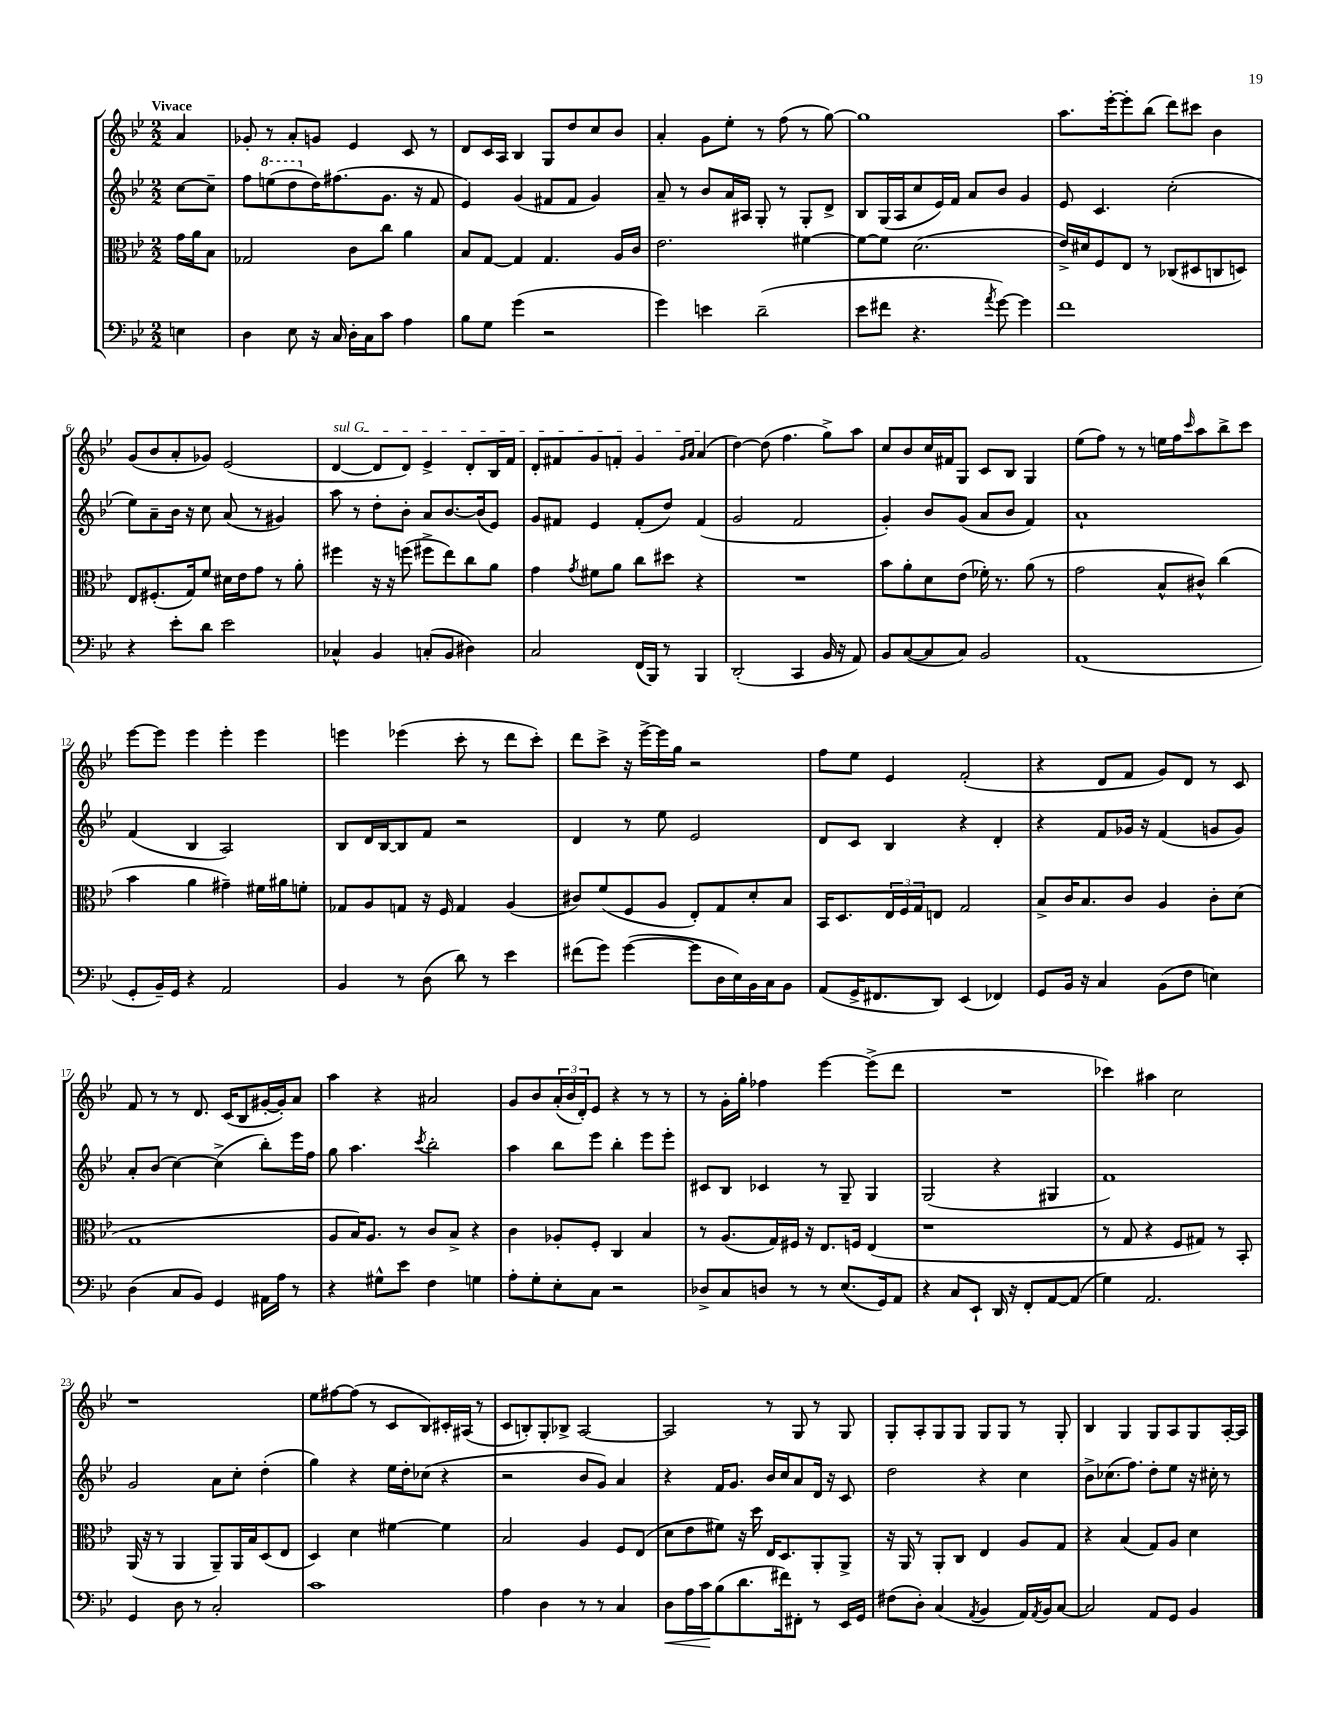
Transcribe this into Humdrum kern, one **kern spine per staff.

**kern	**dynam	**kern	**kern	**kern
*part4	*part4	*part3	*part2	*part1
*staff4	*staff4	*staff3	*staff2	*staff1
*clefF4	*	*clefC3	*clefG2	*clefG2
*k[b-e-]	*	*k[b-e-]	*k[b-e-]	*k[b-e-]
*M2/2	*	*M2/2	*M2/2	*M2/2
=	=	=	=	=
!	!	!	!	!LO:TX:a:B:t=Vivace
4En\	.	16g\LL	[8cc\L	4a/
.	.	16a\J	.	.
.	.	8B-\J	8cc~\J]	.
=1	=1	=1	=1	=1
4D\	.	2G-X/	8ff\L	8g-X'/
*	*	*	*8va	*
.	.	.	(8eeen\	8r
8E-\	.	.	8ddd\	8a'/L
*	*	*	*X8va	*
16r	.	.	16dd\K)	8gn/J
16C/	.	.	(8.ff#X\	.
16D'\LL	.	8c\L	.	4e-/
16C\J	.	.	.	.
8c\J	.	8cc\J	8.g\J	.
4A\	.	4a\	.	8c/
.	.	.	16r	.
.	.	.	8f/	8r
=2	=2	=2	=2	=2
8B-\L	.	8B-/L	4e-/)	8d/L
8G\J	.	[8G/J	.	16c/L
.	.	.	.	16A/JJ
(4g\	.	4G/]	(4g/	4B-/
2r	.	4.G/	8f#X/L	8G/L
.	.	.	8f#/J	8dd/
.	.	.	4g/)	8cc/
.	.	16A/LL	.	8b-/J
.	.	16c/JJ	.	.
=3	=3	=3	=3	=3
4g\)	.	2.e-\	8a~/	4a'/
.	.	.	8r	.
4en\	.	.	8b-/L	8g\L
.	.	.	16a/L	8ee-'\J
.	.	.	16A#X/JJ	.
(2d~\	.	.	8G'/	8r
.	.	.	8r	(8ff\
.	.	[4f#X\	8G'/L	8r
.	.	.	8d^/J	[8gg\)
=4	=4	=4	=4	=4
8e-\L	.	8f#\L_	8B-/L	1gg]
8f#X\J	.	8f#\J]	(16G/L	.
.	.	.	16A/J	.
4.r	.	(2.d\	8cc/	.
.	.	.	16e-/L)	.
.	.	.	16f/JJ	.
.	.	.	8a/L	.
8qa/	.	.	.	.
[8g\)	.	.	8b-/J	.
4g\]	.	.	4g/	.
=5	=5	=5	=5	=5
1f	.	16e-^/LL)	8e-/	8.aa\L
.	.	16d#X/J	.	.
.	.	8F/	4.c/	.
.	.	.	.	[16eee-'\k
.	.	8E-/J	.	8eee-'\]
.	.	8r	.	(8bb-\J
.	.	(8C-X/L	(2cc'\	8ddd\L)
.	.	8D#X/	.	8ccc#X\J
.	.	8Cn/	.	4b-\
.	.	8Dn/J)	.	.
!!LO:LB:g=z
=6	=6	=6	=6	=6
4r	.	8E-/L	8ee-\L)	(8g/L
.	.	(8.F#X'/	8a~\	8b-/
8e-'\L	.	.	16b-\Jk	8a'/
.	.	16G/k)	16r	.
8d\J	.	8f/J	8cc\	8g-X/J)
2e-\	.	16d#X\LL	(8a/	(2e-/
.	.	16e-\J	.	.
.	.	8g\J	8r	.
.	.	8r	4g#X/)	.
.	.	8a'\	.	.
=7	=7	=7	=7	=7
!	!	!	!	!LO:TX:a:i:t=sul G
4C-X^^/	.	4ff#X\	8aa\	[4d/
.	.	.	8r	.
4BB-/	.	16r	8dd'\L	8d/L]
.	.	16r	.	.
.	.	(8ffn\	8b-'\J	8d/J)
(8Cn'/L	.	8ff#X^\L	8a/L	4e-^/
8BB-/J	.	8ee-\)	[8.b-/	.
4D#X\)	.	8cc\	.	8d'/L
.	.	.	(16b-/k]	.
.	.	8a\J	8e-/J)	16B-/L
.	.	.	.	16f/JJ
=8	=8	=8	=8	=8
2C/	.	4g\	8g/L	8d'/L
.	.	.	8f#X/J	8f#X/
.	.	8qg/	.	.
.	.	8f#X\L	4e-/	8g/
.	.	8a\J	.	8fn'/J
(16FF/LL	.	8cc\L	(8f#'/L	4g/
16BBB-/JJ)	.	.	.	.
8r	.	8dd#X\J	8dd/J)	.
.	.	.	.	16qqg/LL
.	.	.	.	16qqa/JJ
4BBB-/	.	4r	(4f#/	(4a/
=9	=9	=9	=9	=9
(2DD'/	.	1r	2g/	[4dd\)
.	.	.	.	(8dd\]
.	.	.	.	4.ff\
4CC/	.	.	2f/	.
16BB-/	.	.	.	8gg^\L)
16r	.	.	.	.
8AA/)	.	.	.	8aa\J
=10	=10	=10	=10	=10
8BB-/L	.	8b-\L	4g'/)	8cc/L
([8C/	.	8a'\	.	8b-/
8C/]	.	8d\	8b-/L	16cc/L
.	.	.	.	16f#X/J
8C/J)	.	(8e-\J	(8g/J	8G/J
2BB-/	.	16f-X'\)	8a/L	8c/L
.	.	8.r	.	.
.	.	.	8b-/J	8B-/J
.	.	(8a\	4f/)	4G/
.	.	8r	.	.
=11	=11	=11	=11	=11
(1AA	.	2g\	1a`	(8ee-\L
.	.	.	.	8ff\J)
.	.	.	.	8r
.	.	.	.	8r
.	.	8B-^^/L	.	16een\LL
.	.	.	.	16ff\J
.	.	.	.	16qqccc/
.	.	8c#X^^/J)	.	8aa\
.	.	(4cc\	.	8bb-^\
.	.	.	.	8ccc\J
!!LO:LB:g=z
=12	=12	=12	=12	=12
8GG'/L	.	4b-\	(4f/	[8eee-\L
16BB-~/L)	.	.	.	8eee-\J]
16GG/JJ	.	.	.	.
4r	.	4a\	4B-/	4eee-\
2AA/	.	4g#X~\)	2A/)	4eee-'\
.	.	16f#X\LL	.	4eee-\
.	.	16a#X\J	.	.
.	.	8fn'\J	.	.
=13	=13	=13	=13	=13
4BB-/	.	8G-X/L	8B-/L	4eeen\
.	.	8A/	16d/L	.
.	.	.	[16B-/J	.
8r	.	8Gn/J	8B-/]	(4eee-X\
(8D\	.	16r	8f/J	.
.	.	16F/	.	.
8d\)	.	4G/	2r	8ccc'\
8r	.	.	.	8r
4e-\	.	(4A/	.	8ddd\L
.	.	.	.	8ccc'\J)
=14	=14	=14	=14	=14
(8f#X\L	.	8c#X/L)	4d/	8ddd\L
8g\J)	.	(8f/	.	8ccc^\J
([4g\	.	8F/	8r	16r
.	.	.	.	[16eee-^\LL
.	.	8A/J	8ee-\	16eee-\]
.	.	.	.	16gg\JJ
8g\L]	.	8E-'/L)	2e-/	2r
16D\L	.	8G/	.	.
16E-\)	.	.	.	.
16BB-\	.	8d'/	.	.
16C\J	.	.	.	.
8BB-\J	.	8B-/J	.	.
=15	=15	=15	=15	=15
(8AA/L	.	16BB-/KL	8d/L	8ff\L
.	.	8.D/	.	.
16GG^/K	.	.	8c/J	8ee-\J
8.FF#X/	.	.	.	.
.	.	24E-/L	4B-/	4e-/
.	.	24F/	.	.
.	.	24G/J	.	.
8DD/J)	.	8En/J	.	.
(4EE-/	.	2G/	4r	(2f'/
4FF-X/)	.	.	4d'/	.
=16	=16	=16	=16	=16
8GG/L	.	8B-^/L	4r	4r
16BB-/Jk	.	16c/K	.	.
16r	.	8.B-/	.	.
4C/	.	.	8f/L	8d/L
.	.	8c/J	16g-X/Jk	8f/J
.	.	.	16r	.
(8BB-\L	.	4A/	(4f/	8g/L)
8F\J	.	.	.	8d/J
4En\)	.	8c'\L	8gn/L	8r
.	.	(8d\J	8g/J)	8c/
!!LO:LB:g=z
=17	=17	=17	=17	=17
(4D\	.	1G	8a'/L	8f/
.	.	.	(8b-/J	8r
8C/L	.	.	[4cc\)	8r
8BB-/J)	.	.	.	8.d/
4GG/	.	.	(4cc^\]	.
.	.	.	.	(16c/KL
.	.	.	.	8B-/
16AA#X\LL	.	.	8bb-'\L)	[16g#X'/L
16A\JJ	.	.	.	16g#'/J])
8r	.	.	16eee-\L	8a/J
.	.	.	16ff\JJ	.
=18	=18	=18	=18	=18
4r	.	8A/L	8gg\	4aa\
.	.	16B-/K)	4.aa\	.
.	.	8.A/J	.	.
8G#X^^\L	.	.	.	4r
8e-\J	.	8r	.	.
.	.	.	8qccc/	.
4F\	.	8c/L	2bb-'\	2a#X/
.	.	8B-^/J	.	.
4Gn\	.	4r	.	.
=19	=19	=19	=19	=19
8A'\L	.	4c\	4aa\	8g/L
8G'\	.	.	.	8b-/
8E-'\	.	8A-X'/L	8bb-\L	(24a'/L
.	.	.	.	24b-/
.	.	.	.	24d'/J)
8C\J	.	8F'/J	8eee-\J	8e-/J
2r	.	4C/	4bb-'\	4r
.	.	4B-/	8eee-\L	8r
.	.	.	8eee-'\J	8r
=20	=20	=20	=20	=20
8D-X^/L	.	8r	8c#X/L	8r
8C/	.	(8.A/L	8B-/J	16g'\LL
.	.	.	.	16gg'\JJ
8Dn/J	.	.	4c-X/	4ff-X\
.	.	16G/L)	.	.
8r	.	16F#X/JJ	.	.
.	.	16r	.	.
8r	.	8.E-/L	8r	[4eee-\
(8.E-/L	.	.	8G~/	.
.	.	16Fn/Jk	.	.
.	.	(4E-/	4G/	(8eee-^\L]
16GG/k)	.	.	.	.
8AA/J	.	.	.	8ddd\J
=21	=21	=21	=21	=21
4r	.	1r	(2G/	1r
8C/L	.	.	.	.
8EE-`/J	.	.	.	.
16DD/	.	.	4r	.
16r	.	.	.	.
8FF'/L	.	.	.	.
[8AA/	.	.	4G#X/	.
(8AA/J]	.	.	.	.
=22	=22	=22	=22	=22
4G\)	.	8r	1f)	4ccc-X\)
.	.	8G/	.	.
2.AA/	.	4r	.	4aa#X\
.	.	8F/L	.	2cc\
.	.	8G#X/J)	.	.
.	.	8r	.	.
.	.	8BB-'/	.	.
!!LO:LB:g=z
=23	=23	=23	=23	=23
4GG/	.	(16AA/	2g/	1r
.	.	16r	.	.
.	.	8r	.	.
8D\	.	4AA/	.	.
8r	.	.	.	.
2C'/	.	8AA~/L)	8a\L	.
.	.	16AA/L	8cc'\J	.
.	.	16B-/J	.	.
.	.	(8D/	(4dd'\	.
.	.	8E-/J	.	.
=24	=24	=24	=24	=24
1c	.	4D/)	4gg\)	8ee-\L
.	.	.	.	[8ff#X\
.	.	4d\	4r	(8ff#\J]
.	.	.	.	8r
.	.	[4f#X\	16ee-\LL	8c/L
.	.	.	16dd'\J	.
.	.	.	(8cc-X\J	8B-/)
.	.	4f#\]	4r	16c#X'/L
.	.	.	.	(16A#X/JJ
.	.	.	.	8r
=25	=25	=25	=25	=25
4A\	.	2B-/	2r	8c/L
.	.	.	.	8Bn'/)
4D\	.	.	.	8G'/
.	.	.	.	8B-X^/J
8r	.	4A/	8b-/L	[2A/
8r	.	.	8g/J)	.
4C/	.	8F/L	4a/	.
.	.	(8E-/J	.	.
=26	=26	=26	=26	=26
!	!LO:HP:b	!	!	!
8D\L	<	8d\L	4r	2A/]
16A\L	.	8e-\	.	.
16c\J	.	.	.	.
(8B-\	[	8f#X\J)	16f/KL	.
.	.	.	8.g/J	.
8.d\	.	16r	.	.
.	.	16dd\	.	.
.	.	16E-/KL	16b-/LL	8r
16f#X\k)	.	8.D/	16cc/J	.
8FF#X'\J	.	.	8a/	8G/
8r	.	8AA'/	16d/Jk	8r
.	.	.	16r	.
16EE-/LL	.	8AA^/J	8c/	8G/
16GG/JJ	.	.	.	.
=27	=27	=27	=27	=27
(8F#X\L	.	16r	2dd\	8G'/L
.	.	16AA/	.	.
8D'\J)	.	8r	.	8A'/
(4C/	.	8AA'/L	.	8G/
.	.	8C/J	.	8G/J
8qAA/	.	.	.	.
4BB-/	.	4E-/	4r	8G/L
.	.	.	.	8G/J
16AA/LL)	.	8A/L	4cc\	8r
8qAA/	.	.	.	.
16BB-/J	.	.	.	.
[8C/J	.	8G/J	.	8G'/
=28	=28	=28	=28	=28
2C/]	.	4r	8b-^\L	4B-/
.	.	.	(8.cc-X\	.
.	.	(4B-/	.	4G/
.	.	.	8.ff\J)	.
8AA/L	.	8G/L)	8dd'\L	8G/L
8GG/J	.	8A/J	8ee-\J	8A/
4BB-/	.	4d\	16r	8G/
.	.	.	16cc#X'\	.
.	.	.	8r	[16A'/L
.	.	.	.	16A/JJ]
==	==	==	==	==
*-	*-	*-	*-	*-
